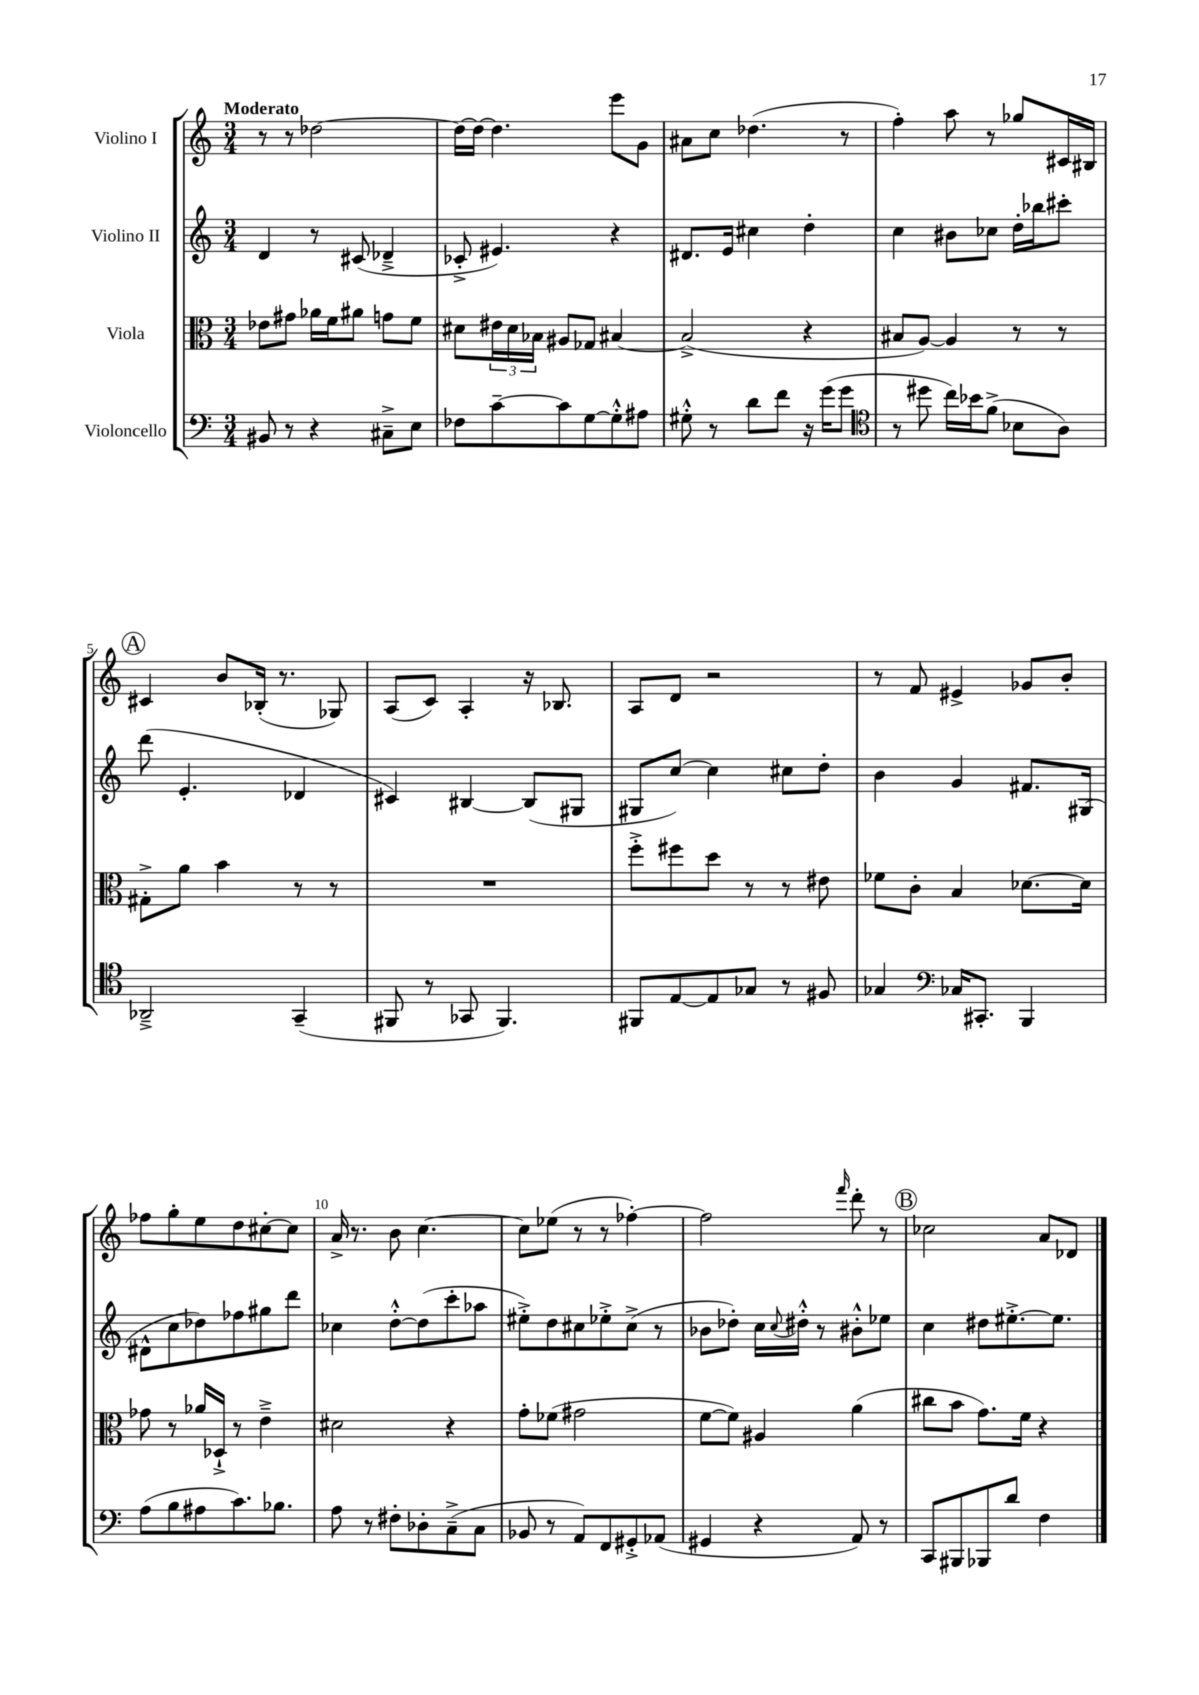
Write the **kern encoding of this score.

**kern	**kern	**kern	**kern
*part4	*part3	*part2	*part1
*staff4	*staff3	*staff2	*staff1
*I"Violoncello	*I"Viola	*I"Violino II	*I"Violino I
*clefF4	*clefC3	*clefG2	*clefG2
*k[]	*k[]	*k[]	*k[]
*M3/4	*M3/4	*M3/4	*M3/4
=1	=1	=1	=1
!	!	!	!LO:TX:a:B:t=Moderato
8BB#X/	8e-X\L	4d/	8r
8r	8g#X\J	.	8r
4r	16a-X\LL	8r	[2dd-X\
.	16f\J	.	.
.	8a#X\J	(8c#X/	.
8C#X~^\L	8gn\L	4d-X~^/	.
8E\J	8f\J	.	.
=2	=2	=2	=2
8F-X\L	8d#X\L	8c-X'^/	16dd-\LL_
.	.	.	16dd-\JJ_
[8c~\	24e#X\L	4.e#X/)	4.dd-\]
.	24d#\	.	.
.	24B-X\JJ	.	.
8c\]	8A#X/L	.	.
[8G\	8G-X/J	.	.
8G'^^\]	[4B#X/	4r	8eee\L
8A#X\J	.	.	8g\J
=3	=3	=3	=3
8G#X'^^\	(2B#^/]	8.d#X/L	8a#X\L
8r	.	.	8cc\J
.	.	16e/Jk	.
8d\L	.	4cc#X\	(4.dd-X\
8f\J	.	.	.
16r	4r	4dd'\	.
(16g\KL	.	.	.
8g\J	.	.	8r
=4	=4	=4	=4
*clefC4	*	*	*
8r	8B#X/L	4cc\	4ff'\)
8dd#X\	[8A/J)	.	.
16cc\LL)	4A/]	8b#X\L	8aa\
16b-X\J	.	.	.
(8f^\J	.	8cc-X\J	8r
8B-X\L	8r	16dd'\LL	8gg-X/L
.	.	16bb-X\J	.
8A\J)	8r	8ccc#X'\J	16c#X/L
.	.	.	16B#X/JJ
!!LO:LB:g=z
!!LO:REH:place=s1:t=A
=5	=5	=5	=5
2AA-X~^/	8G#X'^\L	(8ddd\	4c#X/
.	8a\J	4.e'/	.
.	4b\	.	8b/L
.	.	.	(16B-X'/Jk
.	.	.	8.r
(4GG~/	8r	4d-X/	.
.	8r	.	8G-X/)
=6	=6	=6	=6
8FF#X/	2.r	4c#X/)	(8A/L
8r	.	.	8c/J)
8GG-X/	.	[4B#X/	4A'/
4.FF#/)	.	.	.
.	.	(8B#/L]	16r
.	.	.	8.B-X/
.	.	8G#X/J	.
=7	=7	=7	=7
8FF#X/L	8ff'^\L	8G#X/L	8A/L
[8E/	8ff#X\	[8cc/J)	8d/J
8E/]	8dd\J	4cc\]	2r
8G-X/J	8r	.	.
8r	8r	8cc#X\L	.
8F#X/	8e#X\	8dd'\J	.
=8	=8	=8	=8
4G-X/	8f-X\L	4b\	8r
.	8c'\J	.	8f/
*clefF4	*	*	*
16C-X/KL	4B/	4g/	4e#X^/
8.CC#X'/J	.	.	.
4BBB/	[8.d-X\L	8.f#X/L	8g-X/L
.	.	.	8b'/J
.	16d-\Jk]	(16G#X/Jk	.
!!LO:LB:g=z
=9	=9	=9	=9
(8A\L	8g-X\	8d#X^^\L	8ff-X\L
8B\	8r	8cc\	8gg'\
8A#X\	16a-X/LL	8dd-X\)	8ee\
.	16D-X`^/JJ	.	.
8.c\)	8r	8ff-X\	8dd\
.	4e~^\	8gg#X\	[8cc#X'\
8.B-X\J	.	.	.
.	.	8ddd\J	8cc#\J]
=10	=10	=10	=10
8A\	2d#X\	4cc-X\	16a^/
.	.	.	8.r
8r	.	.	.
8F#X'\L	.	[8dd'^^\L	8b\
8D-X'\	.	(8dd\]	[4.cc\
(8C~^\	4r	8ccc'\	.
8C\J	.	8aa-X\J	.
=11	=11	=11	=11
8BB-X/	8g'\L	8ee#X'^\L)	8cc\L]
8r	(8f-X\J	8dd\	(8ee-X\J
8AA/L)	2g#X\	8cc#X\	8r
8FF/	.	8ee-X'^\	8r
8GG#X'^/	.	(8cc#^\J	[4ff-X'\)
(8AA-X/J	.	8r	.
=12	=12	=12	=12
4GG#X/	[8f\L	8b-X\L	2ff-\]
.	8f\J])	8dd-X'\J)	.
4r	4A#X/	16cc\LL	.
.	.	8qqcc/	.
.	.	16dd#X'^^\JJ	.
.	.	8r	.
.	.	.	16qqfff/
8AA/)	(4a\	8b#X'^^\L	8ddd'\
8r	.	8ee-X\J	8r
!!LO:REH:place=s1:t=B
=13	=13	=13	=13
8CC/L	8cc#X\L	4cc\	2cc-X\
8BBB#X/	8b\J	.	.
8BBB-X/	8.g\L)	8dd#X\L	.
8d/J	.	[8.ee#X'^\	.
.	16f\Jk	.	.
4F\	4r	.	8a/L
.	.	8.ee#\J]	.
.	.	.	8d-X/J
==	==	==	==
*-	*-	*-	*-
